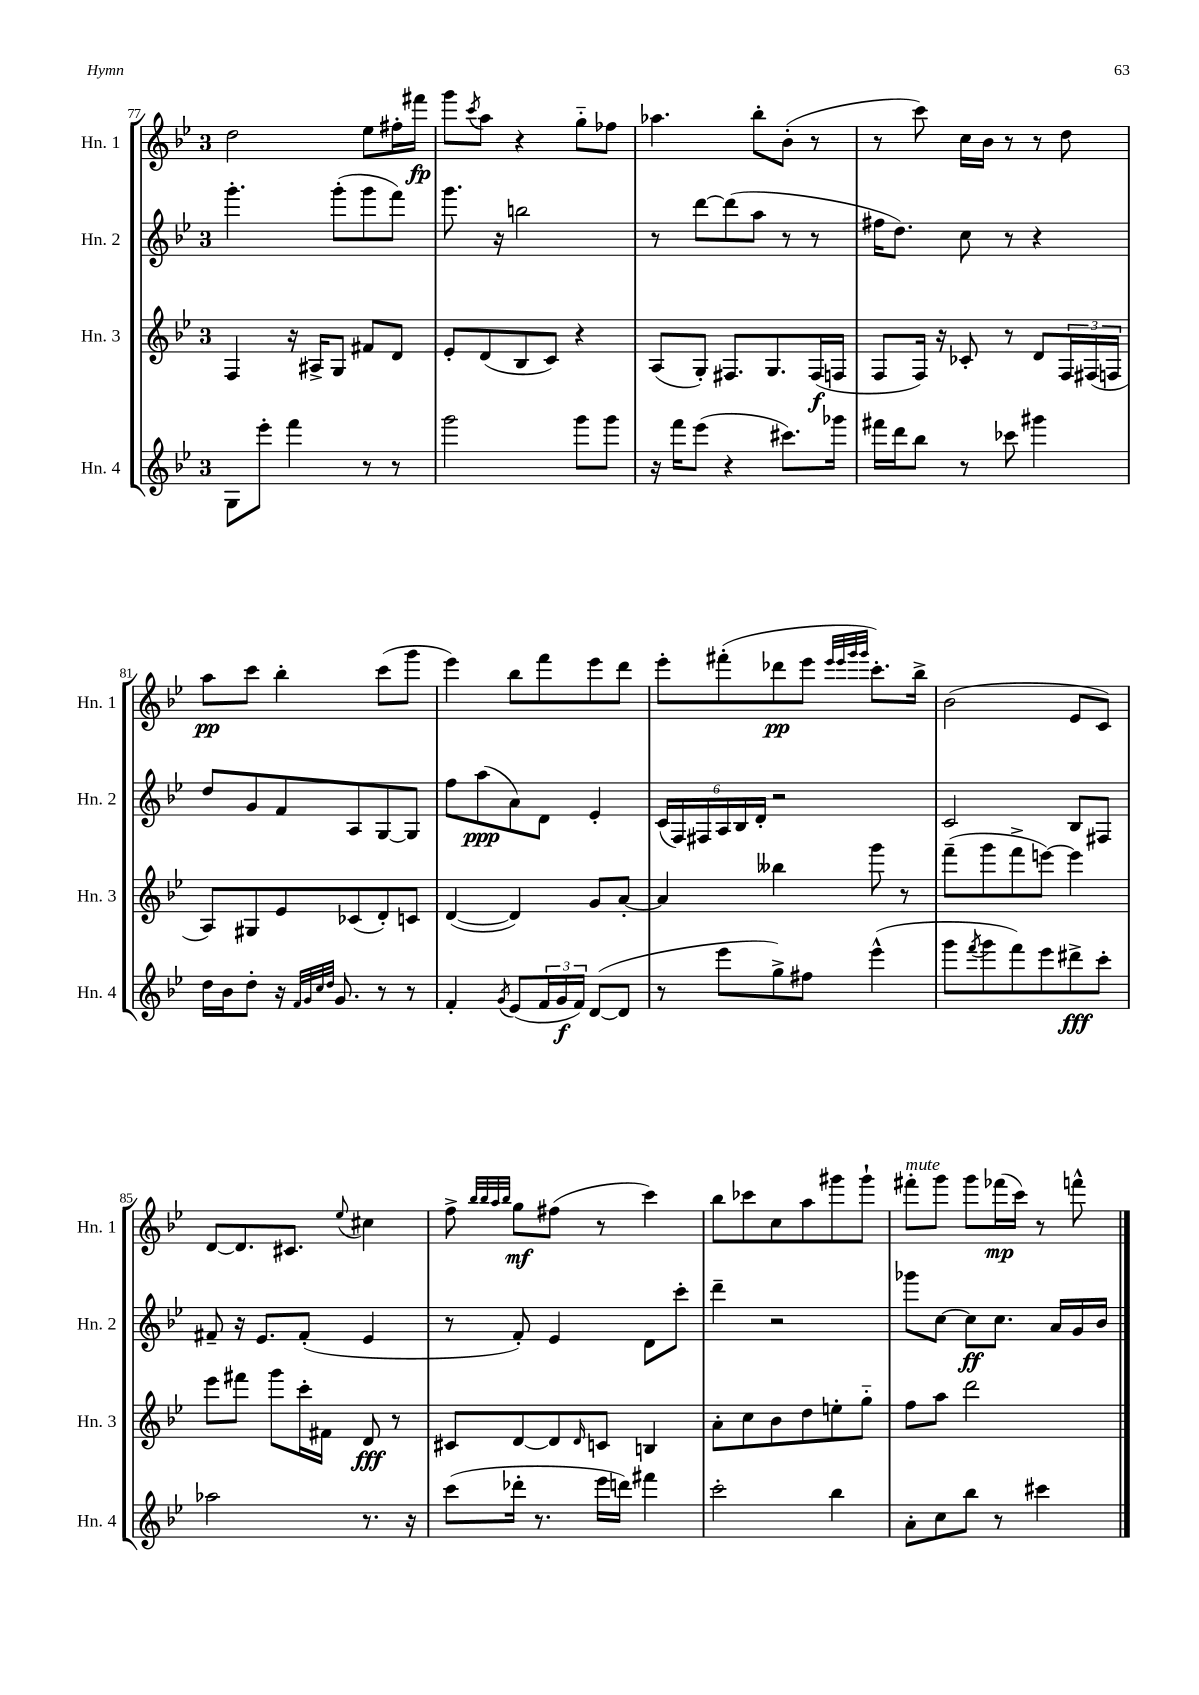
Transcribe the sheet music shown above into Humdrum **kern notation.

**kern	**kern	**kern	**kern
*staff4	*staff3	*staff2	*staff1
*clefG2	*clefG2	*clefG2	*clefG2
*k[b-e-]	*k[b-e-]	*k[b-e-]	*k[b-e-]
*M3/4	*M3/4	*M3/4	*M3/4
8G	4F	4.ggg'	2dd
8eee-'	.	.	.
4fff	16r	.	.
.	16A#^	.	.
.	8G	(8ggg'	.
8r	8f#	8ggg	8ee-
8r	8d	8fff)	16ff#'
.	.	.	16fff#
=	=	=	=
2ggg	8e-'	8.ggg	8ggg
.	.	.	8qccc
.	(8d	.	8aa
.	.	16r	.
.	8B-	2bb	4r
.	8c)	.	.
8ggg	4r	.	8gg'~
8ggg	.	.	8ff-
=	=	=	=
16r	(8A	8r	4.aa-
16fff	.	.	.
(8eee-	8G')	[8ddd	.
4r	8.F#	(8ddd]	.
.	.	8aa	8bb-'
.	8.G	.	.
8.ccc#)	.	8r	(8b-'
.	(16F#	8r	8r
16ggg-	16F	.	.
=	=	=	=
16fff#	8F	16ff#	8r
16ddd	.	8.dd)	.
8bb-	16F)	.	8ccc)
.	16r	.	.
8r	8c-'	8cc	16cc
.	.	.	16b-
8ccc-	8r	8r	8r
4ggg#	8d	4r	8r
.	24F	.	8dd
.	(24F#	.	.
.	24F	.	.
=	=	=	=
16dd	8A)	8dd	8aa
16b-	.	.	.
8dd'	8G#	8g	8ccc
16r	8e-	8f	4bb-'
32qqf	.	.	.
32qqg	.	.	.
32qqcc	.	.	.
32qqdd	.	.	.
8.g	.	.	.
.	(8c-	8A	.
8r	8d')	[8G	(8ccc
8r	8c	8G]	8ggg
=	=	=	=
4f'	([4d	8ff	4eee-)
.	.	(8aa	.
8qg	.	.	.
(8e-	4d])	8a)	8bb-
24f	.	8d	8fff
24g	.	.	.
24f)	.	.	.
([8d	8g	4e-'	8eee-
8d]	[8a'	.	8ddd
=	=	=	=
8r	4a]	(24c	8eee-'
.	.	24F)	.
.	.	24F#	.
8eee-	.	24A	(8fff#'
.	.	24B-	.
.	.	24d'	.
8gg^)	4bb--	2r	8ddd-
8ff#	.	.	8eee-
.	.	.	32qqeee-
.	.	.	32qqeee-
.	.	.	32qqggg
.	.	.	32qqggg
(4eee-^^	8ggg	.	8.ccc')
.	8r	.	.
.	.	.	16bb-^
=	=	=	=
8ggg	(8fff~	2c	(2b-
8qfff	.	.	.
8ggg	8ggg	.	.
8fff)	8fff^	.	.
8eee-	[8eee)	.	.
8ddd#^	4eee]	8B-	8e-
8ccc'	.	8F#	8c)
=	=	=	=
2aa-	8eee-	8f#~	[8d
.	8fff#	16r	8.d]
.	.	8.e-	.
.	8ggg	.	.
.	.	.	8.c#
.	16ccc'	(8f#'	.
.	16f#	.	.
.	.	.	8qqee-
8.r	8d	4e-	4cc#
.	8r	.	.
16r	.	.	.
=	=	=	=
(8ccc	8c#	8r	8ff^
.	.	.	32qqbb-
.	.	.	32qqbb-
.	.	.	32qqaa
.	.	.	32qqbb-
16ddd-'	[8d	8f')	8gg
8.r	.	.	.
.	8d]	4e-	(8ff#
.	16qqd	.	.
16eee-	8c	.	8r
16ddd)	.	.	.
4fff#	4B	8d	4ccc)
.	.	8ccc'	.
=	=	=	=
2ccc'	8a'	4ddd~	8bb-
.	8cc	.	8ccc-
.	8b-	2r	8cc
.	8dd	.	8aa
4bb-	8ee'	.	8ggg#
.	8gg'~	.	8ggg#`
=	=	=	=
8a'	8ff	8ggg-	8fff#'
8cc	8aa	[8cc	8ggg
8bb-	2ddd	8cc]	8ggg
8r	.	8.cc	(16fff-
.	.	.	16ccc)
4ccc#	.	.	8r
.	.	16a	.
.	.	16g	8fff^^
.	.	16b-	.
==	==	==	==
*-	*-	*-	*-
